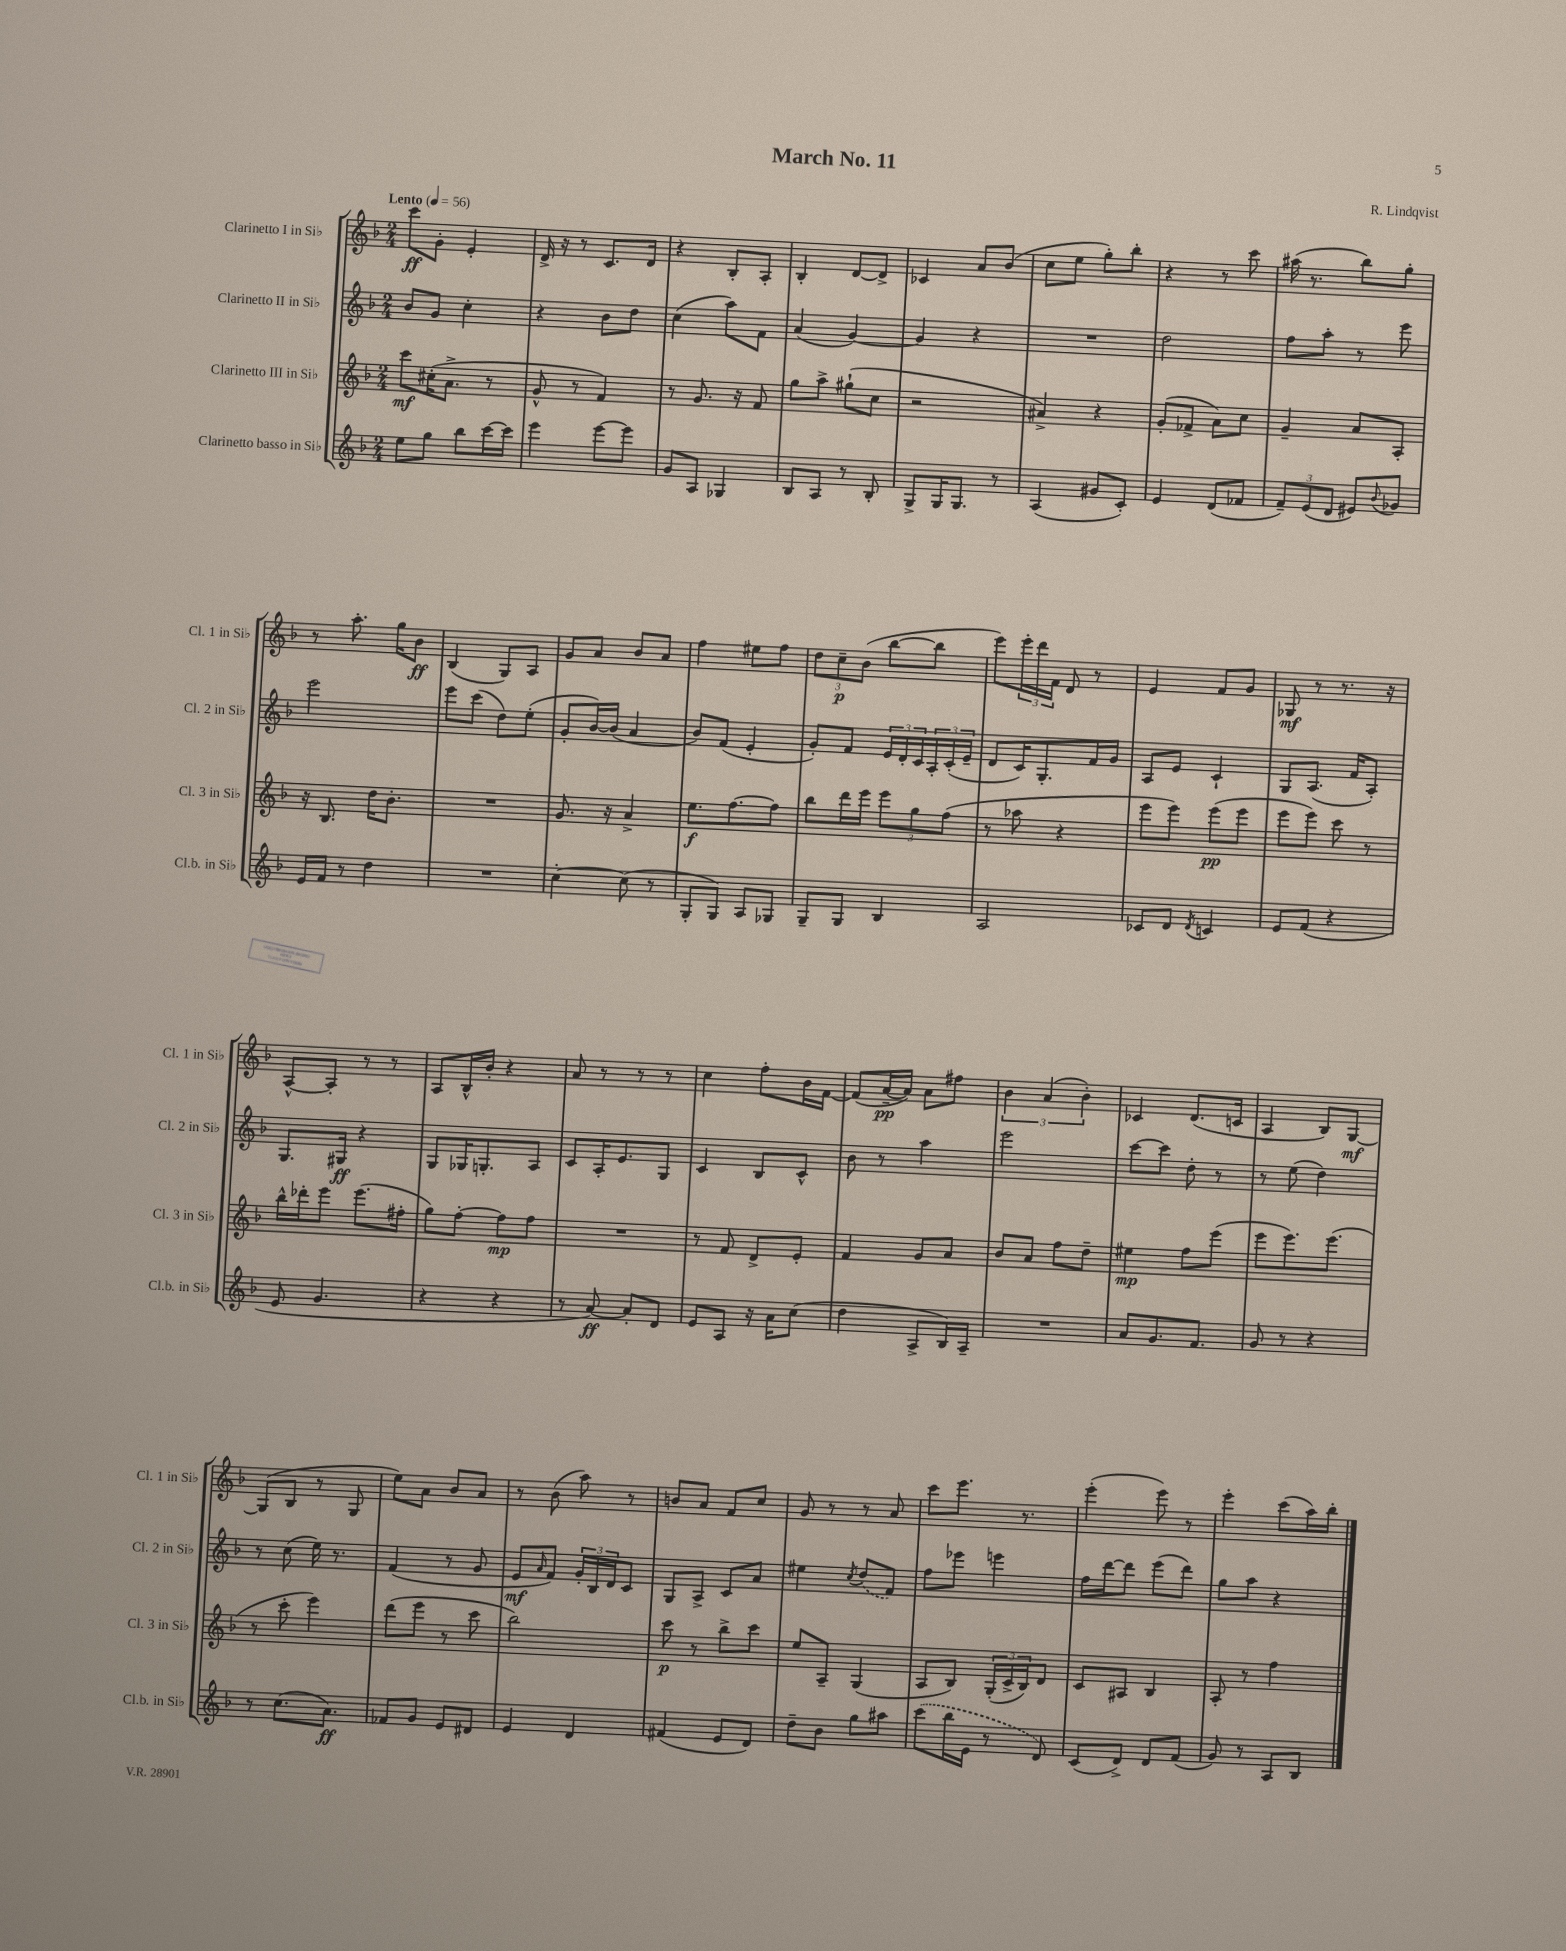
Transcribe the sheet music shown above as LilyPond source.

\header { title = "March No. 11" composer = "R. Lindqvist" }
<<
\new StaffGroup <<
\new Staff = "s0" \with { instrumentName = "Clarinetto I in Sib" shortInstrumentName = "Cl. 1 in Sib" } {
    \clef treble \key f \major \numericTimeSignature \time 2/4 \tempo "Lento" 4 = 56
    c'''8\ff g'8-. e'4-. |
    d'16-> r16 r8 c'8. d'16 |
    r4 bes8-. a8-. |
    bes4-. d'8~ d'8-> |
    ces'4 a'8 bes'8( |
    c''8 e''8 g''8-.) bes''8-. |
    r4 r8 c'''8 |
    ais''16( r8. bes''8) g''8-. |
    r8 a''8.-. g''16 bes'8\ff |
    bes4( g8) a8 |
    g'8 a'8 bes'8 a'8 |
    f''4 eis''8 f''8 |
    \tuplet 3/2 { d''8 c''8--\p bes'8( } bes''8~ bes''8 |
    e'''8) \tuplet 3/2 { e'''16-. d'''16 f'16 } d'8 r8 |
    e'4 f'8 g'8 |
    ges8\mf r8 r8. r16 |
    a8~-^ a8-. r8 r8 |
    a8 bes16-^ bes'16-. r4 |
    a'8 r8 r8 r8 |
    c''4 f''8-. bes'16 f'16~ |
    f'8( a'16~--\pp a'16) a'8 fis''8 |
    \tuplet 3/2 { bes'4 a'4( bes'4-.) } |
    ces'4 d'8.( c'16 |
    a4 bes8) g8~\mf |
    g8( bes8 r8 g8 |
    e''8) a'8 bes'8 a'8 |
    r8 bes'8( a''8) r8 |
    b'8 a'8 f'8 c''8 |
    g'8 r8 r8 a'8 |
    c'''8 e'''8. r8. |
    e'''4-.( e'''8) r8 |
    e'''4-. c'''8( a''16) bes''16-. \bar "|." |
}
\new Staff = "s1" \with { instrumentName = "Clarinetto II in Sib" shortInstrumentName = "Cl. 2 in Sib" } {
    \clef treble \key f \major \numericTimeSignature \time 2/4
    bes'8 g'8 c''4-. |
    r4 bes'8 d''8 |
    c''4( a''8) f'8 |
    a'4( g'4~) |
    g'4 r4 |
    R2 |
    d''2 |
    f''8 a''8-. r8 e'''8 |
    e'''2 |
    e'''8 c'''8( d''8) e''8-.( |
    g'8-. bes'16~) bes'16( a'4 |
    bes'8) f'8( e'4-. |
    g'8-.) f'8 \tuplet 3/2 { e'16 d'16-. c'16 } \tuplet 3/2 { a16-. c'16-.( e'16-- } |
    d'8 c'16) g8.-. f'16 g'16 |
    a8 e'8 c'4-! |
    g8 a8.( f'16 a8-.) |
    g8. gis16\ff r4 |
    g8 ges16 g8.-. a8 |
    c'8 a16-. e'8. g8 |
    c'4 bes8 c'8-^ |
    bes'8 r8 a''4 |
    e'''2 |
    c'''8~ c'''8 d''8-. r8 |
    r8 e''8( d''4) |
    r8 c''8( e''16) r8. |
    f'4( r8 g'8 |
    e'8\mf \grace { a'16 } f'8) \tuplet 3/2 { g'16-. bes16 d'16 } c'8 |
    g8 a8-> c'8 a'8 |
    eis''4 \acciaccatura { c''8 } \once \slurDashed d''8( f'8) |
    f''8 ees'''8 e'''4 |
    f''16 d'''16~ d'''8 e'''8( d'''8) |
    g''8 a''8 r4 \bar "|." |
}
\new Staff = "s2" \with { instrumentName = "Clarinetto III in Sib" shortInstrumentName = "Cl. 3 in Sib" } {
    \clef treble \key f \major \numericTimeSignature \time 2/4
    c'''8\mf cis''16-.( a'8.-> r8 |
    g'8-^ r8 f'4) |
    r8 g'8. r16 f'8 |
    g''8 a''8-> gis''8-!( c''8 |
    r2 |
    ais'4->) r4 |
    g'8-.( fes'8-> a'8) c''8 |
    g'4-- a'8 a8-. |
    r16 bes8. d''16 bes'8.-. |
    R2 |
    g'8. r16 a'4-> |
    e''8.\f f''8.~ f''8 |
    bes''8 d'''16 e'''16 \tuplet 3/2 { e'''8 g''8 f''8( } |
    r8 aes''8 r4 |
    e'''8 e'''8) e'''8\pp( e'''8 |
    e'''8 e'''8) c'''8 r8 |
    bes''16-^ des'''16-. e'''8 e'''8.( fis''16-. |
    g''8) f''8~-. f''8\mp f''8 |
    R2 |
    r8 f'8 d'8-> e'8-. |
    f'4 g'8 a'8 |
    bes'8 a'8 f''8 d''8-- |
    eis''4\mp f''8 e'''8( |
    e'''8 e'''8.) e'''8.( |
    r8 c'''8-. e'''4) |
    d'''8( e'''8 r8 c'''8 |
    bes''2) |
    c'''8\p r8 bes''8-> c'''8 |
    e''8 a8-- g4( |
    a8 bes8) \tuplet 3/2 { g16-.( c'16-> bes16) } d'8 |
    c'8 ais8 bes4 |
    a8-. r8 f''4 \bar "|." |
}
\new Staff = "s3" \with { instrumentName = "Clarinetto basso in Sib" shortInstrumentName = "Cl.b. in Sib" } {
    \clef treble \key f \major \numericTimeSignature \time 2/4
    e''8 g''8 bes''8 c'''16~ c'''16 |
    e'''4 e'''8~ e'''8 |
    g'8 a8 ges4 |
    bes8 a8 r8 bes8-. |
    g8-> g16 g8. r8 |
    a4( gis'8 c'8-.) |
    e'4 d'8( fes'8 |
    \tuplet 3/2 { f'8--) e'8( d'8 } eis'8) \appoggiatura { bes'8 } ges'8 |
    e'16 f'16 r8 d''4 |
    R2 |
    c''4~-. c''8( r8 |
    g8-. g8) a8 ges8 |
    g8-- g8 bes4 |
    a2 |
    ces'8 d'8 \acciaccatura { d'8 } c'4 |
    e'8 f'8( r4 |
    e'8 g'4. |
    r4 r4 |
    r8 a'8~\ff) a'8-. d'8 |
    e'8 a8 r16 a'16 c''8( |
    d''4 a8-> bes16) a16-- |
    R2 |
    a'8 g'8. f'8. |
    g'8 r8 r4 |
    r8 c''8.( a'8.\ff) |
    fes'8 g'8 e'8 dis'8 |
    e'4 d'4 |
    fis'4( e'8 d'8) |
    d''8-- bes'8 g''8 ais''8 |
    \once \slurDashed c'''8( bes''16 e'16 r8 d'8) |
    c'8( d'8->) d'8 f'8( |
    g'8) r8 a8 bes8 \bar "|." |
}
>>
>>
\layout { \context { \Score \remove "Bar_number_engraver" } }
